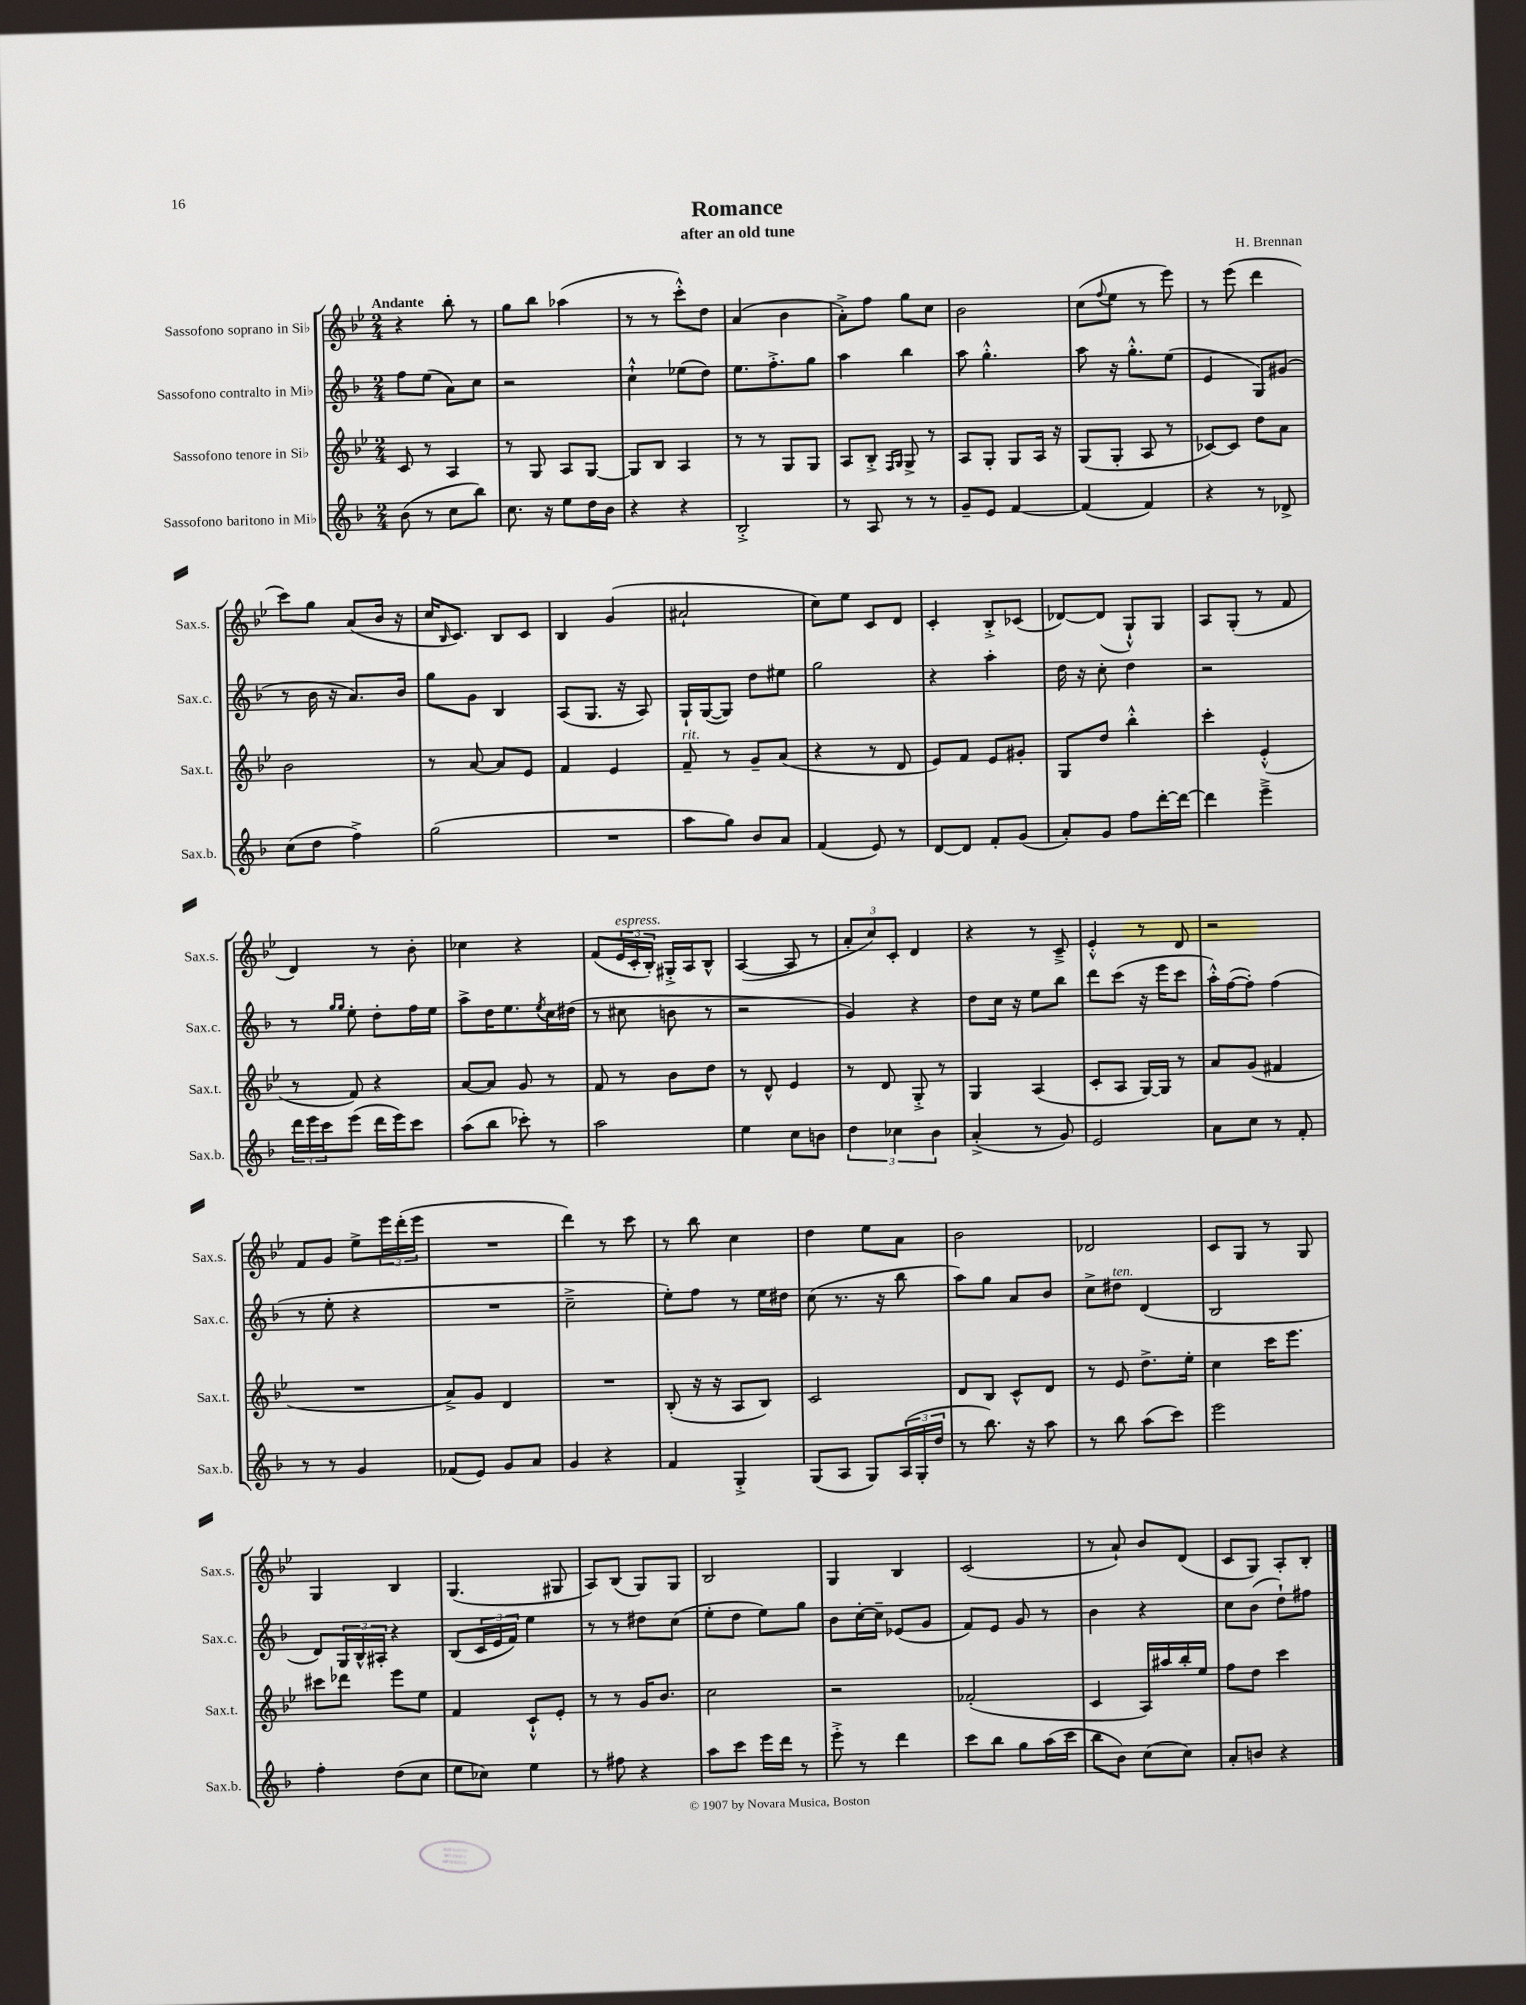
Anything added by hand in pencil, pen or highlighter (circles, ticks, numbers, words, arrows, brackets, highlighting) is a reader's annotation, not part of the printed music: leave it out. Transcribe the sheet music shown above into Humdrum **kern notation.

**kern	**kern	**kern	**kern
*staff4	*staff3	*staff2	*staff1
*clefG2	*clefG2	*clefG2	*clefG2
*k[b-]	*k[b-e-]	*k[b-]	*k[b-e-]
*M2/4	*M2/4	*M2/4	*M2/4
(8b-	8c	8ff	4r
8r	8r	(8ee	.
8cc	4A	8a)	8bb-'
8bb-)	.	8cc	8r
=	=	=	=
8.cc	8r	2r	8gg
.	8G	.	8bb-
16r	.	.	.
8ee	8A	.	(4aa-
16dd	[8G	.	.
16b-	.	.	.
=	=	=	=
4r	8G]	4cc`^^	8r
.	8B-	.	8r
4r	4A	(8ee-	8ccc'^^)
.	.	8dd)	8dd
=	=	=	=
2B-'^	8r	8.ee	(4a
.	8r	.	.
.	.	8.ff'^	.
.	8G	.	4b-
.	8G	8gg	.
=	=	=	=
8r	8A	4aa	8a'^)
8A	8B-'^	.	8ff
.	16qqF	.	.
.	16qqG	.	.
8r	8G^	4bb-	8gg
8r	8r	.	8cc
=	=	=	=
8g~	8A	8aa	2b-
8e	8G'	4.gg'^^	.
[4f	8G	.	.
.	16A	.	.
.	16r	.	.
=	=	=	=
(4f]	(8G	8aa	(8cc
.	.	.	8qqff
.	8G'	16r	8ee-
.	.	8.gg'^^	.
4f)	8A	.	8r
.	8r	(8ee	8eee-)
=	=	=	=
4r	[8c-)	4e	8r
.	8c-]	.	(8eee-
8r	8dd	8G)	4ddd
8d-^	8a	(8g#	.
=	=	=	=
(8cc	2b-	8r	8ccc)
8dd	.	16b-	8gg
.	.	16r	.
4ff^)	.	8.a)	(8a
.	.	.	16b-
.	.	16b-	16r
=	=	=	=
(2gg	8r	8gg	16cc
.	.	.	16qqB-
.	.	.	8.c)
.	[8a	8g	.
.	8a]	4B-	8B-
.	8e-	.	8c
=	=	=	=
2r	4f	(8A	4B-
.	.	8.G	.
.	4e-	.	(4g
.	.	16r	.
.	.	8A)	.
=	=	=	=
8aa	8f~	16G`	2a#`
.	.	([16G	.
8gg)	8r	8G])	.
8b-	8g~	8dd	.
8a	(8a	8ee#	.
=	=	=	=
(4f	4r	2gg	8cc)
.	.	.	8ee-
8e)	8r	.	8c
8r	8d	.	8d
=	=	=	=
[8d	8e-)	4r	4c'
8d]	8f	.	.
8f'	8e-	4aa'	8B-'^
(8g	8g#'	.	(8c-
=	=	=	=
8a')	8G	16dd	[8d-)
.	.	16r	.
8g	8dd	8cc'	(8d-]
8ff	4bb-'^^	4dd	8G`^^)
[16ddd'	.	.	8G
16ddd_	.	.	.
=	=	=	=
4ddd]	4ccc'	2r	8A
.	.	.	(8G'
4eee~^	(4e-'^^	.	8r
.	.	.	8f
=	=	=	=
24ddd	8r	8r	4d)
24eee	.	.	.
24ccc	.	.	.
.	.	16qqgg	.
.	.	16qqgg	.
(8eee	8f)	8ee'	.
16ddd	4r	8dd'	8r
16eee)	.	.	.
8ccc	.	16ff	8b-'
.	.	16ee	.
=	=	=	=
(8aa	[8a	8aa^	4cc-
8bb-	8a]	16dd	.
.	.	8.ee	.
8ccc-')	8g	.	4r
.	.	8qee	.
8r	8r	16cc	.
.	.	(16dd#	.
=	=	=	=
2aa	8f	8r	(8f
.	8r	8cc#	24e-
.	.	.	24c'
.	.	.	24B-')
.	8b-	8b	16G#'^
.	.	.	16A
.	8dd	8r	8B-^^
=	=	=	=
4ee	8r	2r	([4A
.	8d^^	.	.
8cc	4e-	.	8A]
8b	.	.	8r
=	=	=	=
6dd	8r	4g)	12a'
.	.	.	12cc)
.	8d	.	.
6cc-	.	.	12c'
.	8G'^	4r	4d
6b-	.	.	.
.	8r	.	.
=	=	=	=
(4a'^	4G	8dd	4r
.	.	16cc	.
.	.	16r	.
8r	(4A	8ee	8r
8g)	.	8bb-	8c~^
=	=	=	=
2e	8c'	8ddd	4e-'^^
.	8A	(8ccc	.
.	[16G)	16r	8r
.	16G]	16eee	.
.	8r	8ccc	8d
=	=	=	=
8a	8a	16aa'^^)	2r
.	.	([16ff	.
8cc	(8g	8ff'])	.
8r	4f#	(4ff	.
8f'	.	.	.
=	=	=	=
8r	2r	8r	8f
8r	.	8ee'	8g
4g	.	4r	8ee-^
.	.	.	24eee-
.	.	.	(24ddd'
.	.	.	24eee-
=	=	=	=
(8f-	8a^)	2r	2r
8e)	8g	.	.
8g	4d	.	.
8a	.	.	.
=	=	=	=
4g	2r	2cc~^	4ddd)
4r	.	.	8r
.	.	.	8ccc
=	=	=	=
4f	(8B-'	8ee')	8r
.	16r	8ff	8bb-
.	16r	.	.
4G'^	8A	8r	4cc
.	8B-)	16ee	.
.	.	16dd#	.
=	=	=	=
(8G	2c	(8cc	4dd
8A	.	8.r	.
8G)	.	.	8ee-
.	.	16r	.
(24A	.	8bb-	8a
24G'	.	.	.
24dd	.	.	.
=	=	=	=
8r	8d	8aa)	2b-
8.bb-)	8B-	8gg	.
.	8c^^	8a	.
16r	.	.	.
8aa	8d	8b-	.
=	=	=	=
8r	8r	8cc^	2d-
8bb-	8e-	8dd#	.
(8aa	8.dd^	(4d	.
8ccc)	.	.	.
.	16ee-'	.	.
=	=	=	=
2eee	4cc	2B-	8c
.	.	.	8G
.	16ccc	.	8r
.	8.eee-	.	.
.	.	.	8G
=	=	=	=
4ff'	8ccc#	8d)	4G
.	8ddd-	24G	.
.	.	24B-^^	.
.	.	24A#'	.
(8dd	8eee-	4r	4B-
8cc	8ee-	.	.
=	=	=	=
8ee	4f	(8B-	(4.G
8cc-)	.	24c	.
.	.	24e	.
.	.	24f)	.
4ee	8c`^^	4ee	.
.	8e-'	.	8G#
=	=	=	=
8r	8r	8r	8A)
8ff#	8r	8r	(8B-
4r	16g	8dd#	8G)
.	8.b-	.	.
.	.	(8cc	8G
=	=	=	=
8aa	2cc	8ee'	2B-
8ccc	.	8dd	.
16eee	.	8ee)	.
16ddd	.	.	.
8r	.	8gg	.
=	=	=	=
8eee'^	2r	8b-	4G
8r	.	[16cc'	.
.	.	16cc~]	.
4ddd	.	(8e-	4B-
.	.	8g	.
=	=	=	=
8ccc	(2f-'	8f)	(2c
8bb-	.	8e	.
8gg	.	8g	.
(16aa	.	8r	.
16ccc	.	.	.
=	=	=	=
8bb-	4c	4b-	8r
8b-)	.	.	8a`)
(8cc	16A)	4r	8b-
.	16aa#	.	.
8cc)	16bb-'	.	(8d
.	16ee-	.	.
=	=	=	=
8a'	8ff	8cc	8c
8b	8dd	(8b-	8G)
4r	4ccc	8dd`)	8A'
.	.	8ff#	8B-'
==	==	==	==
*-	*-	*-	*-
